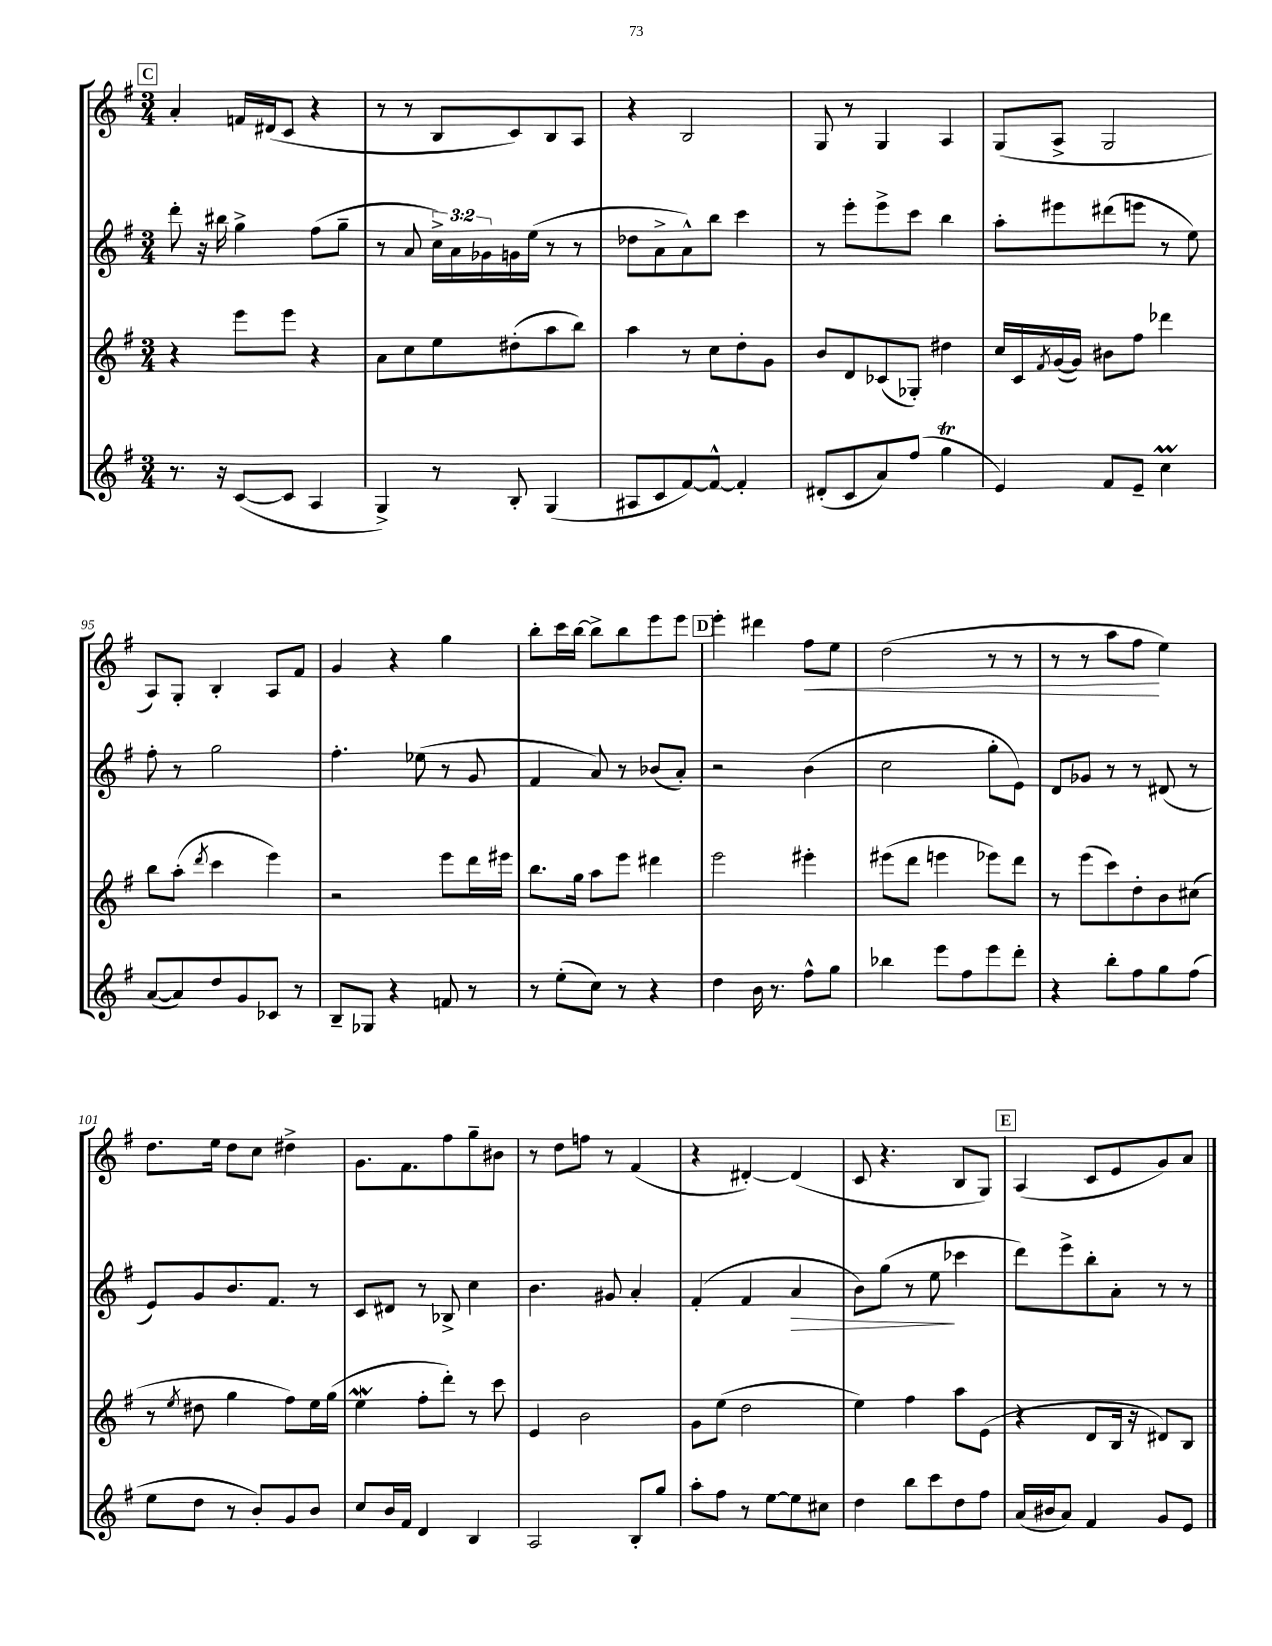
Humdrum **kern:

**kern	**kern	**kern	**kern
*staff4	*staff3	*staff2	*staff1
*clefG2	*clefG2	*clefG2	*clefG2
*k[f#]	*k[f#]	*k[f#]	*k[f#]
*M3/4	*M3/4	*M3/4	*M3/4
8.r	4r	8ddd'	4a'
.	.	16r	.
16r	.	16bb#	.
([8c	8eee	4gg^	16f
.	.	.	(16d#
8c]	8eee	.	8c
4A	4r	(8ff#	4r
.	.	8gg~	.
=	=	=	=
4G^)	8a	8r	8r
.	8cc	8a	8r
8r	8ee	24cc^)	8B
.	.	24a	.
.	.	24g-	.
8B'	(8dd#'	16g	8c)
.	.	(16ee	.
(4G	8aa	8r	8B
.	8bb)	8r	8A
=	=	=	=
8A#	4aa	8dd-	4r
8c	.	8a^	.
[8f#)	8r	8a^^)	2B
8f#^^_	8cc	8bb	.
4f#']	8dd'	4ccc	.
.	8g	.	.
=	=	=	=
(8d#'	8b	8r	8G
8c	8d	8eee'	8r
8a)	(8c-	8eee^	4G
(8ff#	8G-')	8ccc	.
4gg	4dd#	4bb	4A
=	=	=	=
4e)	16cc	8aa'	(8G
.	16c	.	.
.	8qf#	.	.
.	([16g	8eee#	8A^
.	16g])	.	.
8f#	8b#	(8ddd#	2G
8e~	8ff#	8eee	.
4cc	4ddd-	8r	.
.	.	8ee)	.
=	=	=	=
([8a	8bb	8ff#'	8A)
8a])	(8aa'	8r	8G'
.	8qddd	.	.
8dd	4ccc	2gg	4B'
8g	.	.	.
8c-	4eee)	.	8A
8r	.	.	8f#
=	=	=	=
8B~	2r	4.ff#'	4g
8G-	.	.	.
4r	.	.	4r
.	.	(8ee-	.
8f	8eee	8r	4gg
8r	16ddd	8g	.
.	16eee#	.	.
=	=	=	=
8r	8.bb	4f#	8bb'
(8ee'	.	.	16ccc
.	16gg	.	[16bb
8cc)	8aa	8a)	8bb^]
8r	8eee	8r	8bb
4r	4ddd#	(8b-	8eee
.	.	8a')	8eee
=	=	=	=
4dd	2eee	2r	4eee'
16b	.	.	4ddd#
8.r	.	.	.
8ff#^^	4eee#'	(4b	8ff#
8gg	.	.	8ee
=	=	=	=
4bb-	(8eee#	2cc	(2dd
.	8ddd	.	.
8eee	4eee	.	.
8ff#	.	.	.
8eee	8eee-)	8gg'	8r
8ddd'	8ddd	8e)	8r
=	=	=	=
4r	8r	8d	8r
.	(8eee	8g-	8r
8bb'	8ccc)	8r	8aa
8ff#	8dd'	8r	8ff#
8gg	8b	(8d#	4ee)
(8ff#	(8cc#	8r	.
=	=	=	=
8ee	8r	8e)	8.dd
.	8qee	.	.
8dd	8dd#	8g	.
.	.	.	16ee
8r	4gg	8.b	8dd
8b')	.	.	8cc
.	.	8.f#	.
8g	8ff#)	.	4dd#^
8b	16ee	8r	.
.	(16gg	.	.
=	=	=	=
8cc	4ee	8c	8.g
16b	.	8d#	.
16f#	.	.	8.f#
4d	8ff#'	8r	.
.	8ddd')	8B-^	8ff#
4B	8r	4cc	8gg~
.	8ccc	.	8b#
=	=	=	=
2A	4e	4.b	8r
.	.	.	8dd
.	2b	.	8ff
.	.	8g#	8r
8B'	.	4a'	(4f#
8gg	.	.	.
=	=	=	=
8aa'	8g	(4f#'	4r
8ff#	(8ee	.	.
8r	2dd	4f#	[4d#')
[8ee	.	.	.
8ee]	.	4a	(4d#]
8cc#	.	.	.
=	=	=	=
4dd	4ee)	8b)	8c
.	.	(8gg	4.r
8bb	4ff#	8r	.
8ccc	.	8ee	.
8dd	8aa	4ccc-	8B
8ff#	(8e	.	8G)
=	=	=	=
(16a	4r	8ddd)	(4A
16b#	.	.	.
8a)	.	8eee^	.
4f#	8d	8bb'	8c
.	16B	8a'	8e
.	16r	.	.
8g	8d#)	8r	8g)
8e	8B	8r	8a
==	==	==	==
*-	*-	*-	*-
